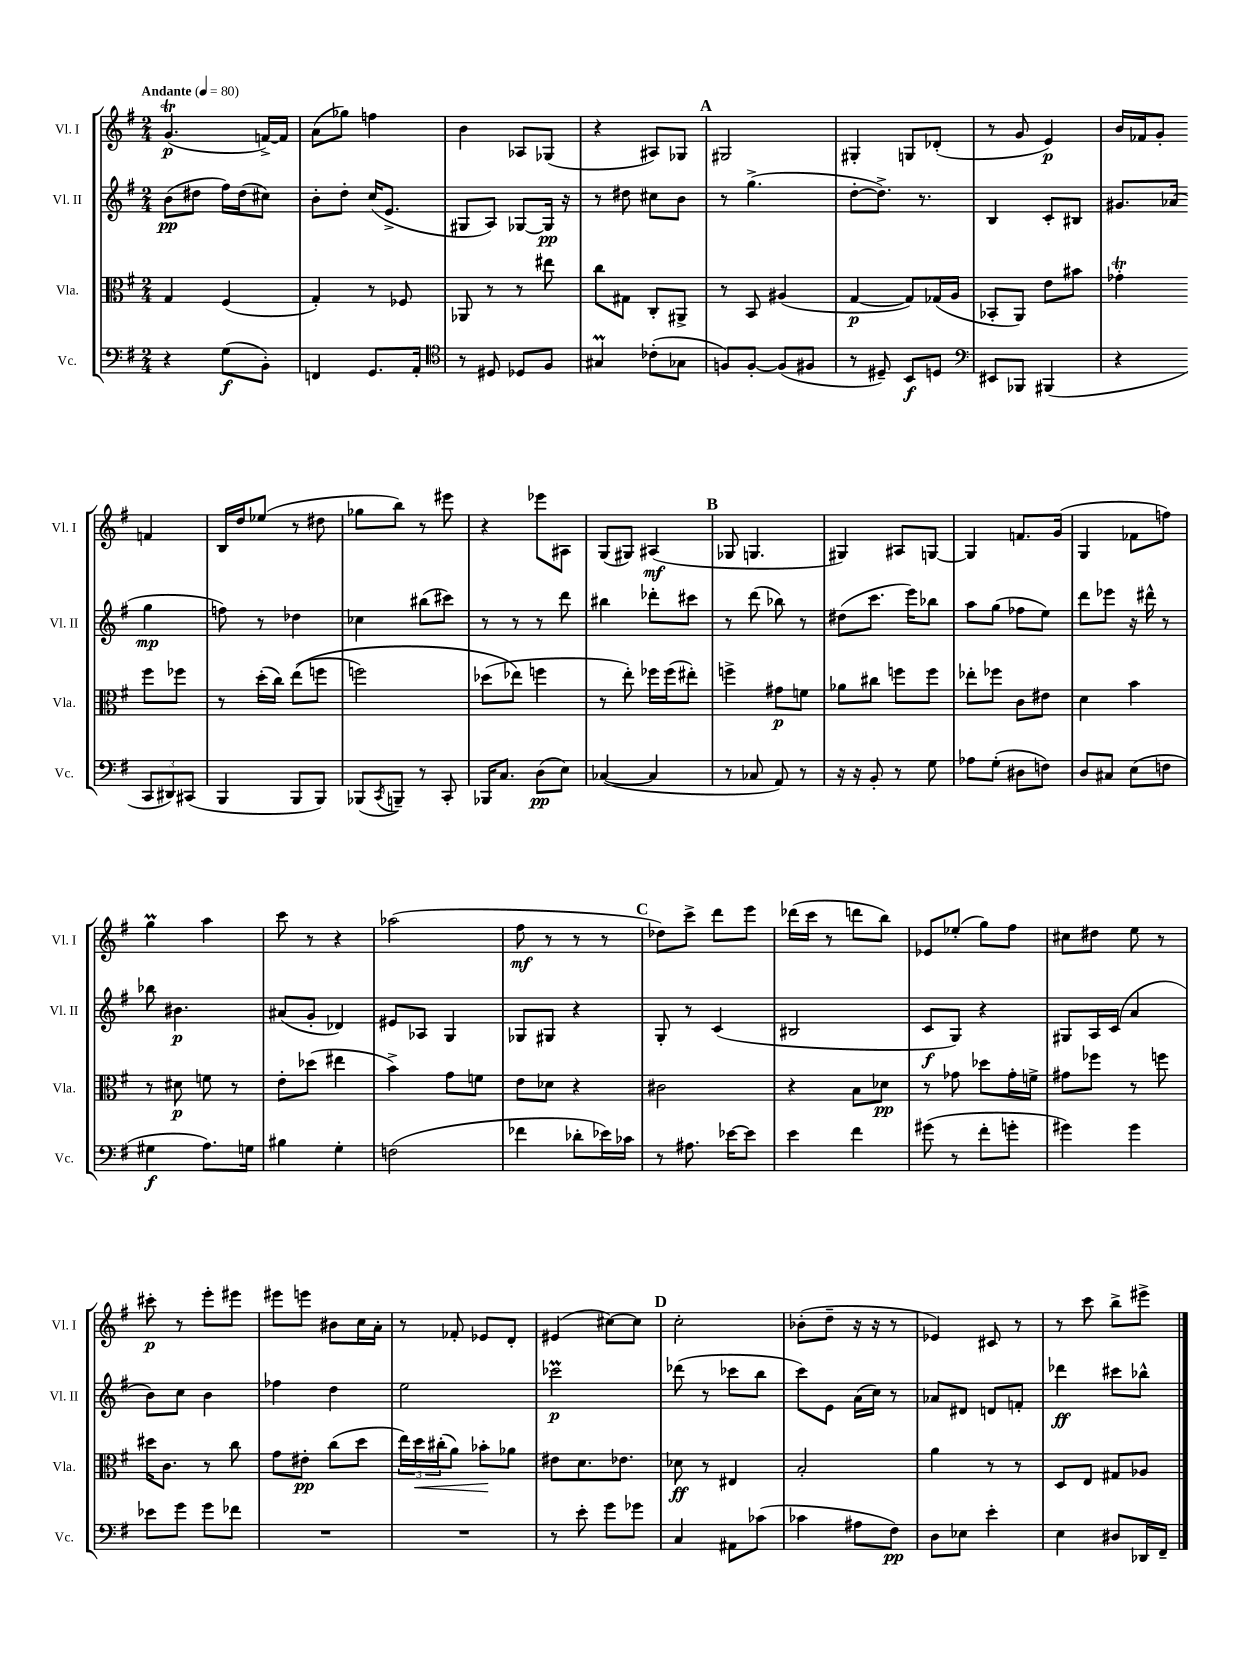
<<
\new StaffGroup <<
\new Staff = "s0" \with { instrumentName = "Vl. I" shortInstrumentName = "Vl. I" } {
    \clef treble \key g \major \numericTimeSignature \time 2/4 \tempo "Andante" 4 = 80
    g'4.\trill\p( f'16~->) f'16 |
    a'8( ges''8) f''4 |
    b'4 aes8 ges8( |
    r4 ais8) ges8 |
    \mark \markup { \bold "A" } gis2 |
    gis4-. g8 des'8-.( |
    r8 g'8 e'4\p) |
    b'16 fes'16 g'8-. f'4 |
    b16 d''16 ees''8( r8 dis''8 |
    ges''8 b''8) r8 eis'''8 |
    r4 ees'''8 ais8 |
    g8( gis8) ais4\mf( |
    \mark \markup { \bold "B" } ges8 g4. |
    gis4) ais8 g8~ |
    g4 f'8. g'16( |
    g4 fes'8 f''8) |
    g''4\prall a''4 |
    c'''8 r8 r4 |
    aes''2( |
    fis''8\mf r8 r8 r8 |
    \mark \markup { \bold "C" } des''8) c'''8-> d'''8 e'''8 |
    des'''16( c'''16 r8 d'''8 b''8) |
    ees'8 ees''8-.( g''8) fis''8 |
    cis''8 dis''8 e''8 r8 |
    cis'''8-.\p r8 e'''8-. eis'''8 |
    eis'''8 e'''8 bis'8 c''16 a'16-. |
    r8 fes'8-. ees'8 d'8-. |
    eis'4( cis''8~) cis''8 |
    \mark \markup { \bold "D" } c''2-. |
    bes'8-.( d''8-- r16 r16 r8 |
    ees'4) cis'8 r8 |
    r8 c'''8 b''8-> eis'''8-> \bar "|." |
}
\new Staff = "s1" \with { instrumentName = "Vl. II" shortInstrumentName = "Vl. II" } {
    \clef treble \key g \major \numericTimeSignature \time 2/4
    b'8\pp( dis''8 fis''16) dis''16( cis''8) |
    b'8-. d''8-. c''16( e'8.-> |
    gis8 a8) ges8~ ges16\pp r16 |
    r8 dis''8 cis''8 b'8 |
    \mark \markup { \bold "A" } r8 g''4.->( |
    d''8~-. d''8.->) r8. |
    b4 c'8-. bis8 |
    gis'8. aes'16( g''4\mp |
    f''8) r8 des''4 |
    ces''4 bis''8( cis'''8) |
    r8 r8 r8 d'''8 |
    bis''4 des'''8-. cis'''8 |
    \mark \markup { \bold "B" } r8 d'''8( bes''8) r8 |
    dis''8( c'''8. e'''16) bes''8 |
    a''8 g''8( fes''8 e''8) |
    d'''8 ees'''8 r16 dis'''16-^ r8 |
    bes''8 bis'4.\p |
    ais'8( g'8-. des'4) |
    eis'8 aes8 g4 |
    ges8 gis8 r4 |
    \mark \markup { \bold "C" } g8-. r8 c'4( |
    bis2 |
    c'8\f g8) r4 |
    gis8 a16 c'16( a'4 |
    b'8) c''8 b'4 |
    fes''4 d''4 |
    e''2 |
    ces'''2\prall\p |
    \mark \markup { \bold "D" } des'''8( r8 ces'''8 b''8 |
    c'''8) e'8 a'16( c''16) r8 |
    aes'8 dis'8 d'8 f'8-. |
    des'''4\ff cis'''8 bes''8-^ \bar "|." |
}
\new Staff = "s2" \with { instrumentName = "Vla." shortInstrumentName = "Vla." } {
    \clef alto \key g \major \numericTimeSignature \time 2/4
    g4 fis4( |
    g4-.) r8 fes8 |
    aes,8 r8 r8 eis''8 |
    c''8 gis8 c8-. ais,8-> |
    \mark \markup { \bold "A" } r8 b,8 ais4( |
    g4~\p g8) ges16( a16 |
    bes,8-. a,8) e'8 bis'8 |
    ges'4-.\trill fis''8 fes''8 |
    r8 d''16-.( c''16) e''8(\( f''8 |
    f''2) |
    des''8( ees''8\) f''4 |
    r8 e''8-.) fes''16 fes''16( eis''8-.) |
    \mark \markup { \bold "B" } f''4-> gis'8\p f'8 |
    aes'8 cis''8 f''8 f''8 |
    ees''8-. fes''8 c'8 eis'8 |
    d'4 b'4 |
    r8 dis'8\p f'8 r8 |
    e'8-. des''8( eis''4 |
    b'4->) g'8 f'8 |
    e'8 des'8 r4 |
    \mark \markup { \bold "C" } cis'2 |
    r4 b8 des'8\pp |
    r8 ges'8 des''8 ges'16-. f'16-> |
    gis'8 fes''8 r8 f''8 |
    dis''16 c'8. r8 c''8 |
    g'8 eis'8-.\pp c''8( d''8 |
    \tuplet 3/2 { e''16) d''16\< cis''16-.( } a'8) bes'8-.\! aes'8 |
    eis'8 d'8. ees'8. |
    \mark \markup { \bold "D" } des'8\ff r8 eis4 |
    b2-. |
    a'4 r8 r8 |
    d8 e8 gis8 aes8 \bar "|." |
}
\new Staff = "s3" \with { instrumentName = "Vc." shortInstrumentName = "Vc." } {
    \clef bass \key g \major \numericTimeSignature \time 2/4
    r4 g8\f( b,8-.) |
    f,4 g,8. a,16-. |
    \clef tenor r8 dis8 des8 fis8 |
    gis4\prall ces'8-.( ges8 |
    \mark \markup { \bold "A" } f8) f8~-. f8( fis8 |
    r8 dis8--) b,8\f d8 |
    \clef bass eis,8 bes,,8 bis,,4( |
    r4 \tuplet 3/2 { c,8 dis,8) cis,8( } |
    b,,4 b,,8 b,,8) |
    bes,,8( \acciaccatura { c,8 } b,,8--) r8 c,8-. |
    bes,,16 c8. d8\pp( e8) |
    ces4~( ces4 |
    \mark \markup { \bold "B" } r8 ces8 a,8) r8 |
    r16 r16 b,8-. r8 g8 |
    aes8 g8-.( dis8 f8) |
    d8 cis8 e8( f8 |
    gis4\f a8.) g16 |
    bis4 g4-. |
    f2( |
    fes'4 des'8-. ees'16) ces'16 |
    \mark \markup { \bold "C" } r8 ais8. ees'16~ ees'8 |
    e'4 fis'4 |
    gis'8( r8 fis'8-. g'8-. |
    gis'4) gis'4 |
    ees'8 g'8 g'8 fes'8 |
    R2 |
    R2 |
    r8 e'8-. g'8 ges'8 |
    \mark \markup { \bold "D" } c4 ais,8 ces'8( |
    ces'4 ais8 fis8\pp) |
    d8 ees8 e'4-. |
    e4 dis8 des,16 fis,16-- \bar "|." |
}
>>
>>
\layout { \context { \Score \remove "Bar_number_engraver" } }
